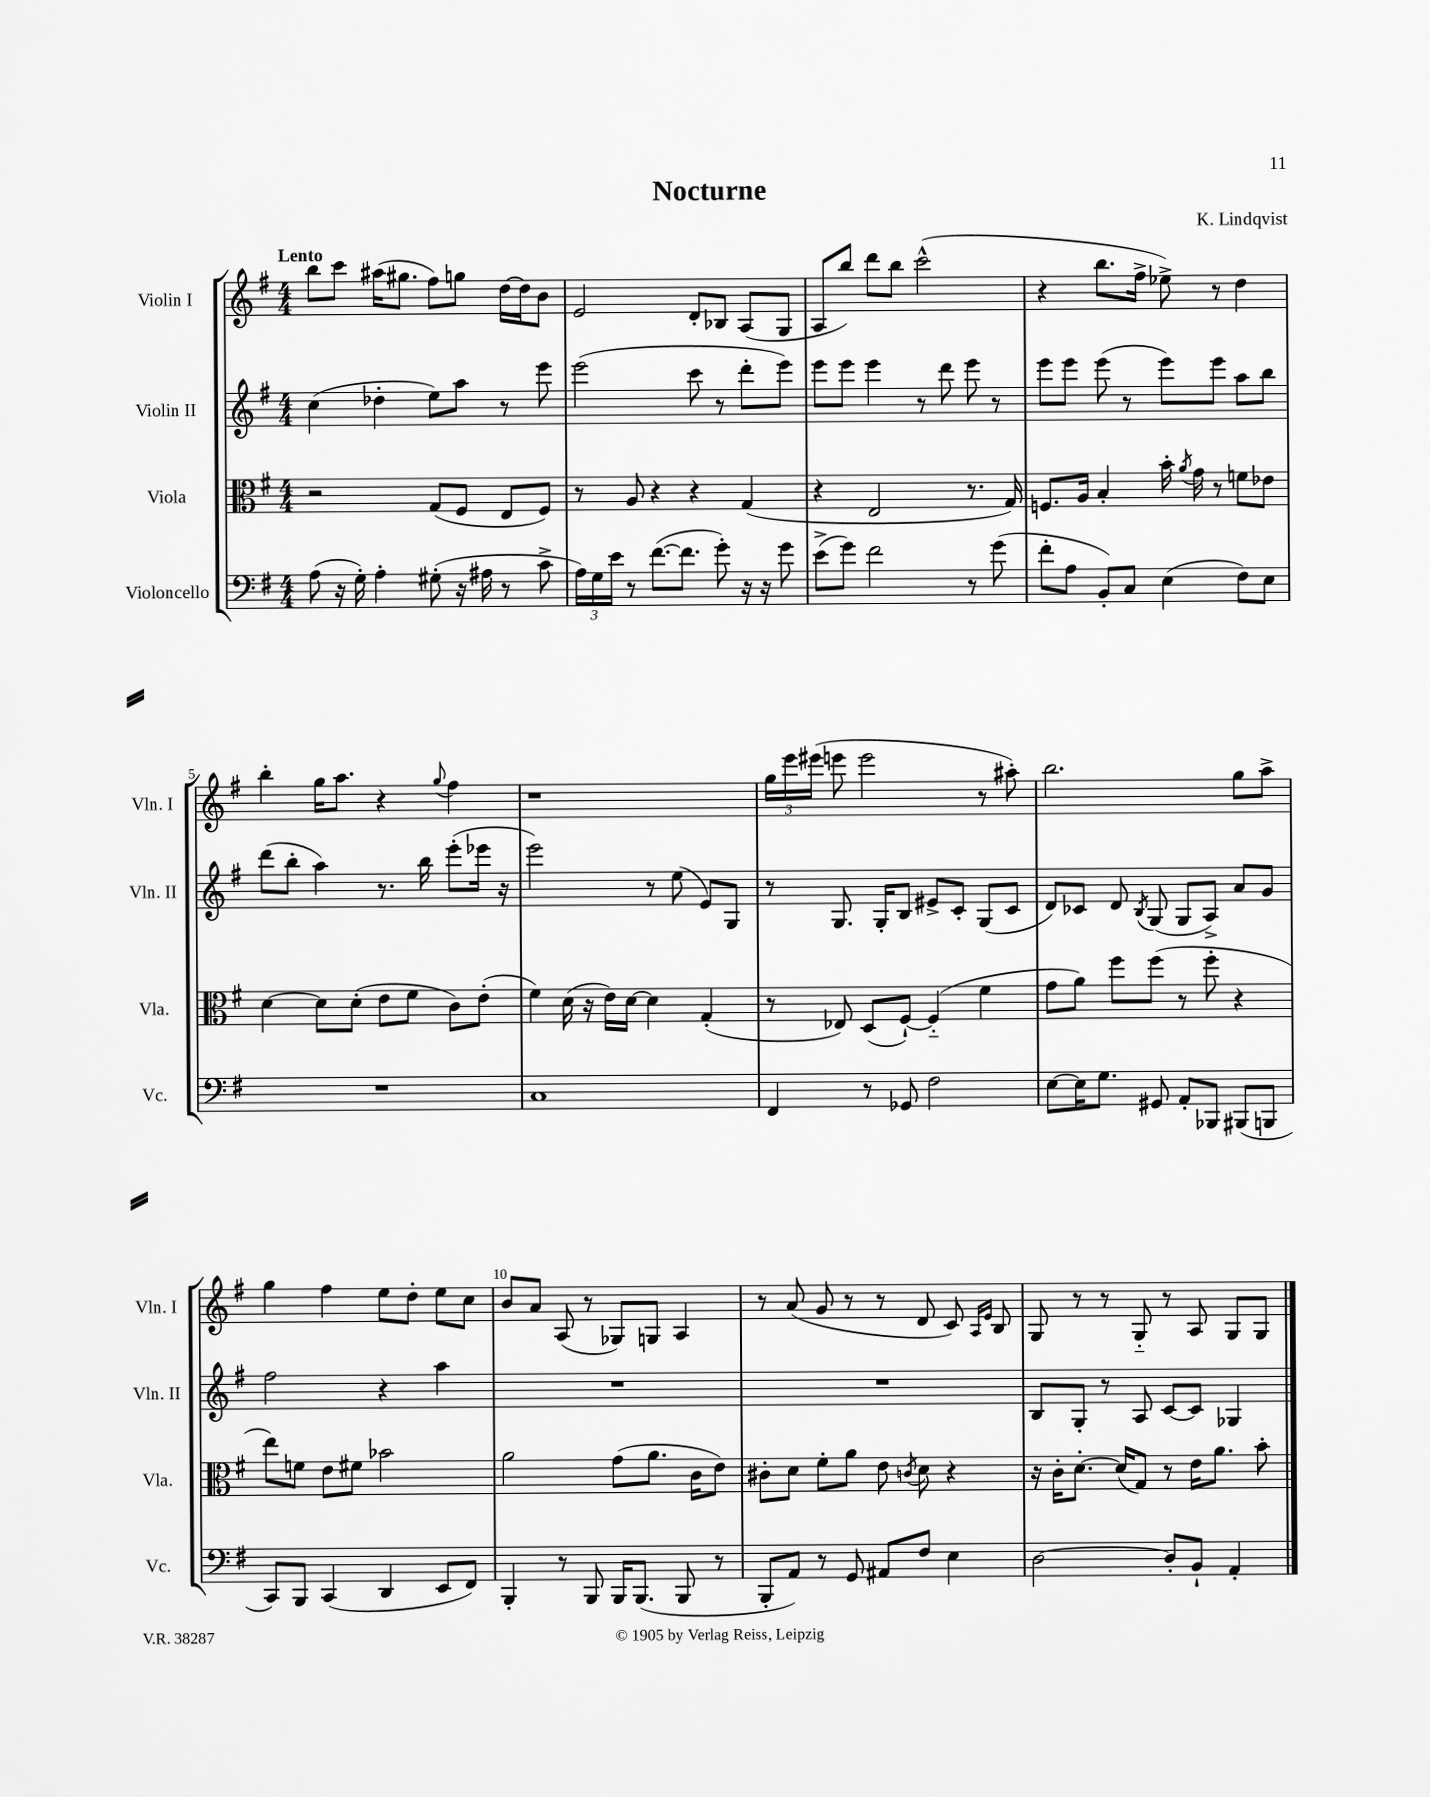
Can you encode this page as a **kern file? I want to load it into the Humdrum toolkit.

**kern	**kern	**kern	**kern
*staff4	*staff3	*staff2	*staff1
*clefF4	*clefC3	*clefG2	*clefG2
*k[f#]	*k[f#]	*k[f#]	*k[f#]
*M4/4	*M4/4	*M4/4	*M4/4
(8A\	2r	(4cc\	8bb\L
16r	.	.	8ccc\J
16G'\)	.	.	.
4A'\	.	4dd-'\	(16aa#\LK
.	.	.	8.gg#\J
(8G#'\	(8G/L	8ee\L)	8ff#\L)
16r	8F#/J	8aa\J	8gg\J
16A#\	.	.	.
8r	8E/L	8r	[16dd\LL
.	.	.	16dd\]J
8c^\	8F#/J)	8eee\	8b\J
=	=	=	=
24A\LL)	8r	(2eee\	2e/
24G\	.	.	.
24e\JJ	.	.	.
8r	8A/	.	.
([8.f#\L	4r	.	.
8.f#\]J	.	.	.
.	4r	8ccc\	8d'/L
8g'\)	.	8r	8B-/J
16r	(4G/	8ddd'\L	(8A/L
16r	.	.	.
8g\	.	8eee\J)	8G/J
=	=	=	=
(8e^\L	4r	8eee\L	8A/L
8g\J)	.	8eee\J	8bb/J)
2f#\	2E/	4eee\	8ddd\L
.	.	.	8bb\J
.	.	8r	(2ccc^^\
.	.	8ddd\	.
8r	8.r	8eee\	.
(8g\	.	8r	.
.	16G/)	.	.
=	=	=	=
8f#'\L	8.F/L	8eee\L	4r
8A\J	.	8eee\J	.
.	16A/Jk	.	.
8BB'/L)	4B'/	(8eee\	8.bb\L
8C/J	.	8r	.
.	.	.	16ff#^\Jk
(4E\	16b'\	8eee\L)	8ee-^\)
.	8qa/	.	.
.	16g\	.	.
.	8r	8eee\J	8r
8F#\L)	8f\L	8aa\L	4dd\
8E\J	8e-\J	8bb\J	.
=	=	=	=
1r	[4d\	(8ddd\L	4bb'\
.	.	8bb'\J	.
.	8d\]L	4aa\)	16gg\LK
.	.	.	8.aa\J
.	(8d'\J	.	.
.	8e\L	8.r	4r
.	8f#\J	.	.
.	.	16bb\	.
.	.	.	8qqgg/
.	8c\L)	(8eee'\L	4ff#\
.	(8e'\J	16eee-\Jk	.
.	.	16r	.
=	=	=	=
1C	4f#\)	2eee\)	1r
.	(16d\	.	.
.	16r	.	.
.	16e\LL)	.	.
.	[16d\JJ	.	.
.	4d\]	8r	.
.	.	(8ee\	.
.	(4G'/	8e/L)	.
.	.	8G/J	.
=	=	=	=
4FF#/	8r	8r	24gg\LL
.	.	.	24eee\
.	.	.	(24eee#\JJ
.	8E-/)	8.G/	8eee\
8r	(8D/L	.	2eee\
.	.	16G'/LK	.
8GG-/	[8F#`/J)	8B/J	.
2F#\	(4F#'~/]	8e#^/L	.
.	.	8c'/J	.
.	4f#\	(8G/L	8r
.	.	8c/J	8aa#'\)
=	=	=	=
[8E\L	8g\L	8d/L)	2.bb\
16E\]K	8a\J)	8c-/J	.
8.G\J	.	.	.
.	8ff#\L	8d/	.
.	.	8qB/	.
8GG#/	(8ff#\J	(8G/	.
8AA'/L	8r	8G/L	.
8BBB-/J	8ff#'\	8A^/J)	.
(8BBB#/L	4r	8a/L	8gg\L
8BBB/J	.	8g/J	8aa^\J
=	=	=	=
8CC/L)	8ee\L)	2ff#\	4gg\
8BBB/J	8f\J	.	.
(4CC/	8e\L	.	4ff#\
.	8f#\J	.	.
4DD/	2b-\	4r	8ee\L
.	.	.	8dd'\J
8EE/L	.	4aa\	8ee\L
8FF#/J)	.	.	8cc\J
=	=	=	=
4BBB'/	2a\	1r	8b/L
.	.	.	8a/J
8r	.	.	(8A/
8BBB/	.	.	8r
16BBB/LK	(8g\L	.	8G-/L)
(8.BBB/J	.	.	.
.	8.a\J	.	8G/J
8BBB/	.	.	4A/
.	16c\LK	.	.
8r	8e\J)	.	.
=	=	=	=
8BBB'/L	8c#'\L	1r	8r
8AA/J)	8d\J	.	(8a/
8r	8f#'\L	.	8g/
8GG/	8a\J	.	8r
8AA#/L	8e\	.	8r
.	8qc/	.	.
8F#/J	8d\	.	8d/
4E\	4r	.	8c/)
.	.	.	16qqA/LL
.	.	.	16qqe/JJ
.	.	.	8B/
=	=	=	=
[2D\	16r	8B/L	8G/
.	16c'\LK	.	.
.	[8.d'\J	8G'/J	8r
.	.	8r	8r
.	(16d/]LK	.	.
.	8G/J)	8A/	8G'~/
8D'/]L	8r	[8c/L	8r
8BB`/J	16e\LK	8c/]J	8A/
.	8.a\J	.	.
4AA'/	.	4G-/	8G/L
.	8b'\	.	8G/J
==	==	==	==
*-	*-	*-	*-
